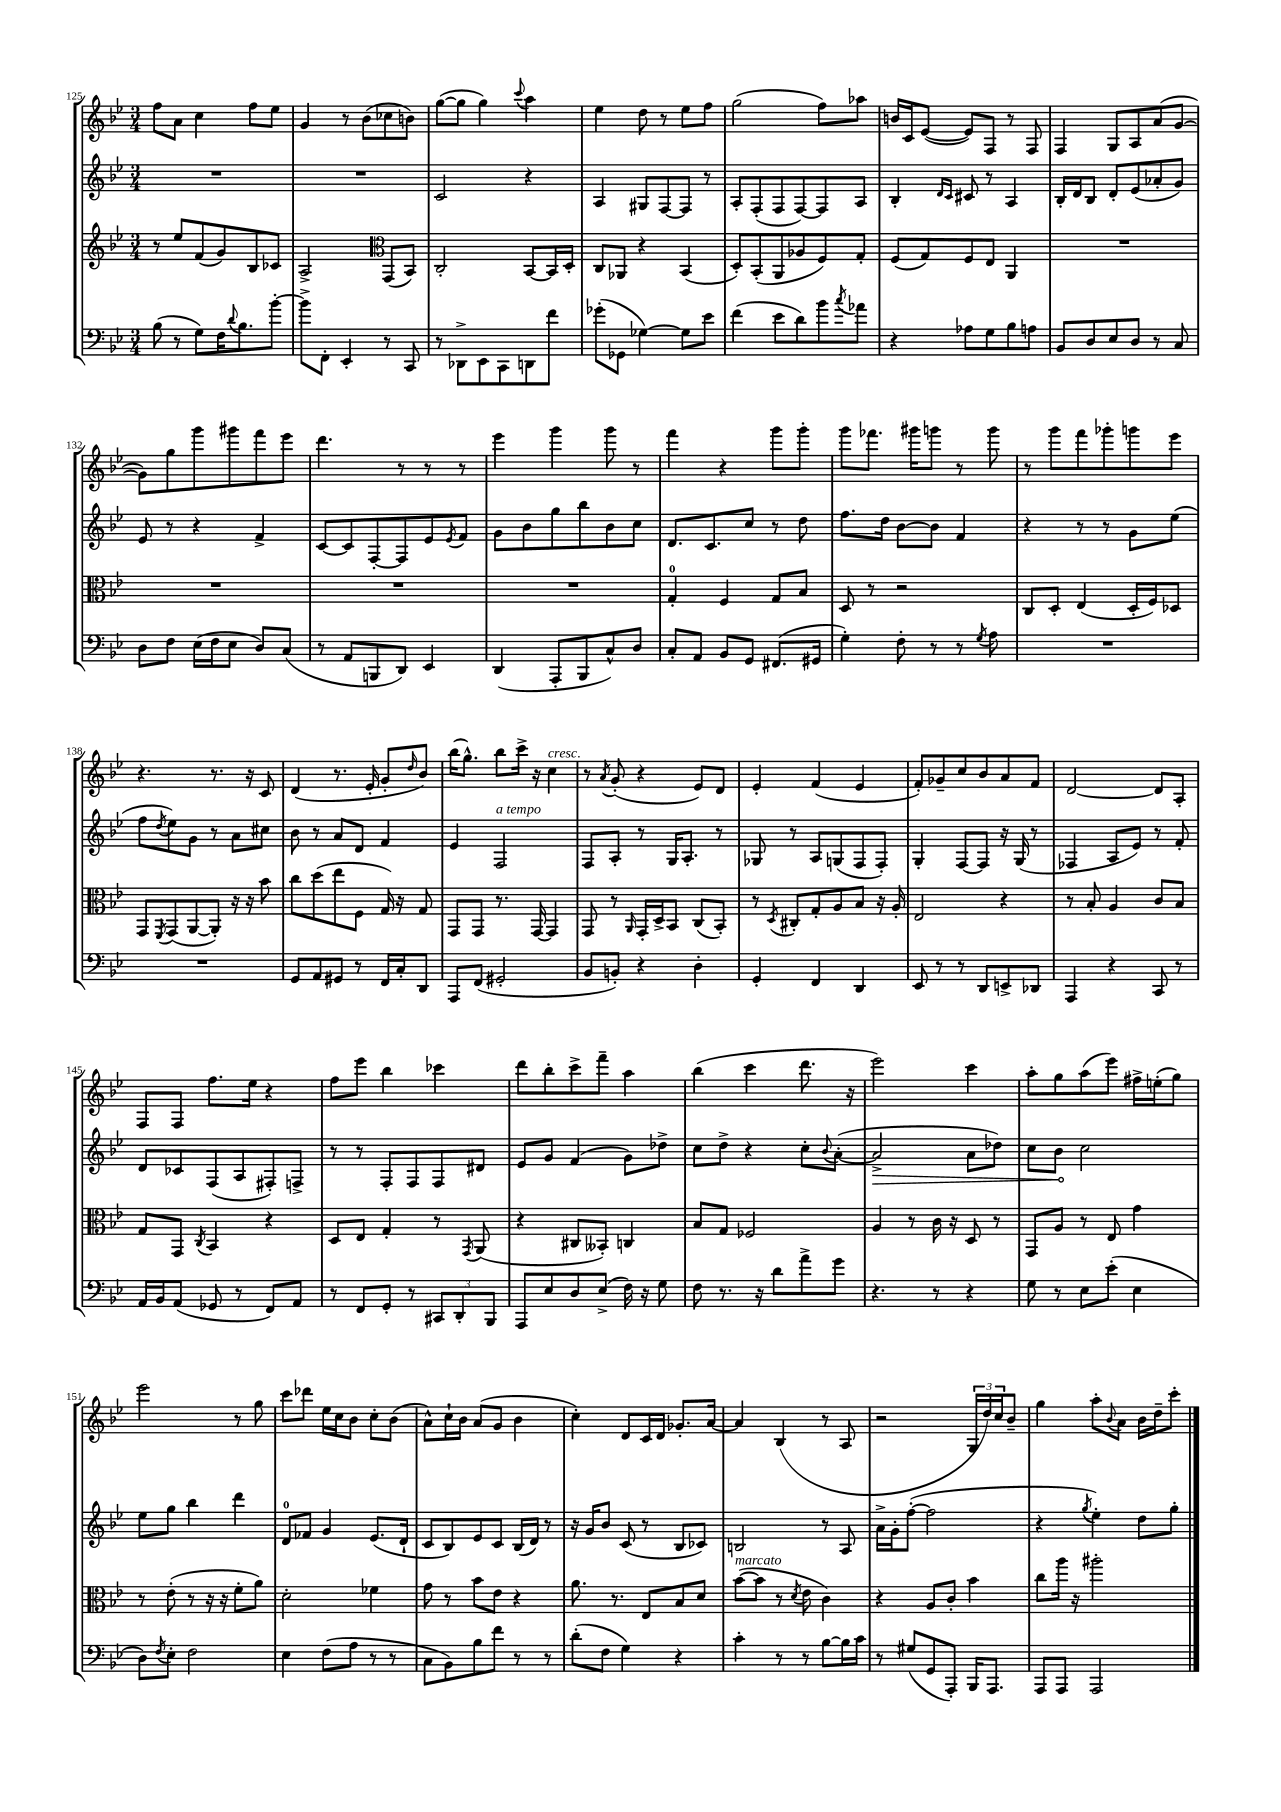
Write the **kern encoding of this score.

**kern	**kern	**kern	**kern
*staff4	*staff3	*staff2	*staff1
*clefF4	*clefG2	*clefG2	*clefG2
*k[b-e-]	*k[b-e-]	*k[b-e-]	*k[b-e-]
*M3/4	*M3/4	*M3/4	*M3/4
(8B-	8r	2.r	8ff
8r	8ee-	.	8a
8G)	(8f	.	4cc
16F	8g)	.	.
8qqd	.	.	.
8.B-	.	.	.
.	8B-	.	8ff
[8b-'	8c-	.	8ee-
=	=	=	=
8b-^]	2A^	2.r	4g
8FF'	.	.	.
4EE-'	.	.	8r
.	.	.	(8b-
*	*clefC3	*	*
8r	(8GG	.	8cc-
8CC	8BB-)	.	8b)
=	=	=	=
8r	2C'	2c	([8gg
8DD-^	.	.	8gg]
8EE-	.	.	4gg)
8CC	.	.	.
.	.	.	8qqccc
8DD	[8BB-	4r	4aa
8f	16BB-]	.	.
.	16D'	.	.
=	=	=	=
(8g-'	8C	4A	4ee-
8GG-	8AA-	.	.
[4G-)	4r	8G#	8dd
.	.	[8F	8r
8G-]	(4BB-	8F]	8ee-
8e-	.	8r	8ff
=	=	=	=
(4f	8D')	8A'	(2gg
.	(8BB-'	(8F'	.
8e-	8AA	8F	.
8d)	8A-	[8F)	.
8b-	8F)	8F]	8ff)
8qcc	.	.	.
8a-	8G'	8A	8aa-
=	=	=	=
4r	(8F	4B-'	16b
.	.	.	16c
.	8G)	.	([8e-
.	.	16qqd	.
.	.	16qqc	.
8A-	8F	8c#	8e-])
8G	8E-	8r	8F
8B-	4AA	4A	8r
8A	.	.	8F
=	=	=	=
8BB-	2.r	16B-'	4F
.	.	16d	.
8D	.	8B-	.
8E-	.	8d'	8G
8D	.	(8e-	8A
8r	.	8a-'	(8a
8C	.	8g)	[8g
=	=	=	=
8D	2.r	8e-	8g])
8F	.	8r	8gg
(16E-	.	4r	8ggg
16F	.	.	.
8E-	.	.	8ggg#
8D)	.	4f^	8fff
(8C	.	.	8eee-
=	=	=	=
8r	2.r	[8c	4.ddd
8AA	.	8c]	.
8BBB	.	[8F'	.
8DD)	.	8F]	8r
4EE-	.	8e-	8r
.	.	8qe-	.
.	.	8f	8r
=	=	=	=
(4DD	2.r	8g	4eee-
.	.	8b-	.
8AAA'	.	8gg	4ggg
8BBB-	.	8bb-	.
8C^^)	.	8b-	8ggg
8D	.	8cc	8r
=	=	=	=
8C'	4G'	8.d	4fff
8AA	.	.	.
.	.	8.c	.
8BB-	4F	.	4r
8GG	.	8cc	.
(8.FF#	8G	8r	8ggg
.	8B-	8dd	8ggg'
16GG#	.	.	.
=	=	=	=
4G')	8D	8.ff	8ggg
.	8r	.	8.fff-
.	.	16dd	.
8F'	2r	[8b-	.
.	.	.	16ggg#
8r	.	8b-]	8ggg
8r	.	4f	8r
8qG	.	.	.
8A	.	.	8ggg
=	=	=	=
2.r	8C	4r	8r
.	8D'	.	8ggg
.	(4E-	8r	8fff
.	.	8r	8ggg-'
.	16D'	8g	8ggg
.	16F)	.	.
.	8D-	(8ee-	8eee-
=	=	=	=
2.r	8GG	8ff	4.r
.	8qFF	8qdd	.
.	(8GG	8ee-)	.
.	[8AA	8g	.
.	8AA'])	8r	8.r
.	16r	8a	.
.	16r	.	16r
.	8b-	8cc#	8c
=	=	=	=
8GG	8cc	8b-	(4d
8AA	(8dd	8r	.
8GG#	8ee-	8a	8.r
8r	8F	8d	.
.	.	.	16e-'
16FF	16G)	4f	8g'
16C'	16r	.	.
.	.	.	16qqdd
8DD	8G	.	8b-)
=	=	=	=
8AAA	8GG	4e-	(16bb-
.	.	.	8.gg^^)
(8FF	8GG	.	.
2GG#'	8.r	2F	8bb-
.	.	.	16ccc^
.	[16GG	.	16r
.	4GG]	.	4cc
=	=	=	=
8BB-	8GG	8F	8r
.	.	.	8qa
8BB')	8r	8A'	(8g'
.	16qqAA	.	.
4r	16GG'	8r	4r
.	16D^	.	.
.	8BB-	16G	.
.	.	8.A'	.
4D'	(8C	.	8e-)
.	8BB-')	8r	8d
=	=	=	=
4GG'	8r	8G-	4e-'
.	8qD	.	.
.	8C#'	8r	.
4FF	8G'	8A	(4f
.	8A	(8G	.
4DD	8B-	8F	4e-
.	16r	8F')	.
.	16A'	.	.
=	=	=	=
8EE-	2E-	4G'	8f')
8r	.	.	8g-~
8r	.	[8F	8cc
8DD	.	8F]	8b-
8EE^	4r	16r	8a
.	.	(16G	.
8DD-	.	8r	8f
=	=	=	=
4AAA	8r	4F-	[2d
.	8B-'	.	.
4r	4A	8A	.
.	.	8e-)	.
8CC	8c	8r	8d]
8r	8B-	8f'	8A'
=	=	=	=
16AA	8G	8d	8F
16BB-	.	.	.
(8AA	8GG	8c-	8F
.	8qC	.	.
8GG-	4BB-	(8F	8.ff
8r	.	8A	.
.	.	.	16ee-
8FF)	4r	8F#')	4r
8AA	.	8F^	.
=	=	=	=
8r	8D	8r	8ff
8FF	8E-	8r	8eee-
8GG'	4G'	8F'	4bb-
8r	.	8F	.
12CC#	8r	8F	4ccc-
12DD'	.	.	.
.	8qGG	.	.
.	(8AA	8d#	.
12BBB-	.	.	.
=	=	=	=
8AAA	4r	8e-	8ddd
8E-	.	8g	8bb-'
8D	8C#	(4f	8ccc^
(8E-^	8BB--')	.	8fff~
16F)	4C	8g)	4aa
16r	.	.	.
8G	.	8dd-^	.
=	=	=	=
8F	8B-	8cc	(4bb-
8.r	8G	8dd^	.
.	2F-	4r	4ccc
16r	.	.	.
8d	.	.	.
8a^	.	8cc'	8.ddd
.	.	8qqb-	.
8g	.	([8a'	.
.	.	.	16r
=	=	=	=
4.r	4A	2a^]	2eee-)
.	8r	.	.
8r	16c	.	.
.	16r	.	.
4r	8D	8a	4ccc
.	8r	8dd-)	.
=	=	=	=
8G	8GG	8cc	8aa'
8r	8A	8b-	8gg
8E-	8r	2cc	(8aa
(8e-'	8E-	.	8eee-)
4E-	4g	.	16ff#^
.	.	.	(16ee'
.	.	.	8gg)
=	=	=	=
8D)	8r	8ee-	2eee-
8qF	.	.	.
8E-'	(8e-'	8gg	.
2F	8r	4bb-	.
.	16r	.	.
.	16r	.	.
.	8f'	4ddd	8r
.	8a)	.	8gg
=	=	=	=
4E-	2d'	8d	8ccc
.	.	8f-	8ddd-
(8F	.	4g	16ee-
.	.	.	16cc
8A	.	.	8b-
8r	4f-	(8.e-	8cc'
8r	.	.	(8b-
.	.	16d`	.
=	=	=	=
8C	8g	8c	8a^^)
8BB-)	8r	8B-)	16cc`
.	.	.	16b-
8B-	8b-	8e-	(8a
8f	8e-	8c	8g
8r	4r	(16B-	4b-
.	.	16d)	.
8r	.	8r	.
=	=	=	=
(8d'	8.a	16r	4cc')
.	.	16g	.
8F	.	8b-	.
.	8.r	.	.
4G)	.	(8c	8d
.	8E-	8r	16c
.	.	.	16d
4r	8B-	8B-	8.g-'
.	8d	8c-)	.
.	.	.	[16a
=	=	=	=
4c'	([8b-	2B	4a]
.	8b-]	.	.
8r	8r	.	(4B-
.	8qd	.	.
8r	8e-	.	.
[8B-	4c)	8r	8r
16B-]	.	8A	8A
16c	.	.	.
=	=	=	=
8r	4r	16a^	2r
.	.	16g'	.
(8G#	.	([8ff'	.
8GG	8A	2ff]	.
8AAA')	8c'	.	.
16BBB-	4b-	.	24G
.	.	.	24dd)
8.AAA	.	.	.
.	.	.	24cc
.	.	.	8b-~
=	=	=	=
8AAA	8cc	4r	4gg
8AAA	16aa	.	.
.	16r	.	.
.	.	8qgg	.
2AAA	2aa#'	4ee-')	8aa'
.	.	.	8qqb-
.	.	.	8a
.	.	8dd	16b-
.	.	.	16dd~
.	.	8gg'	8ccc'
==	==	==	==
*-	*-	*-	*-
